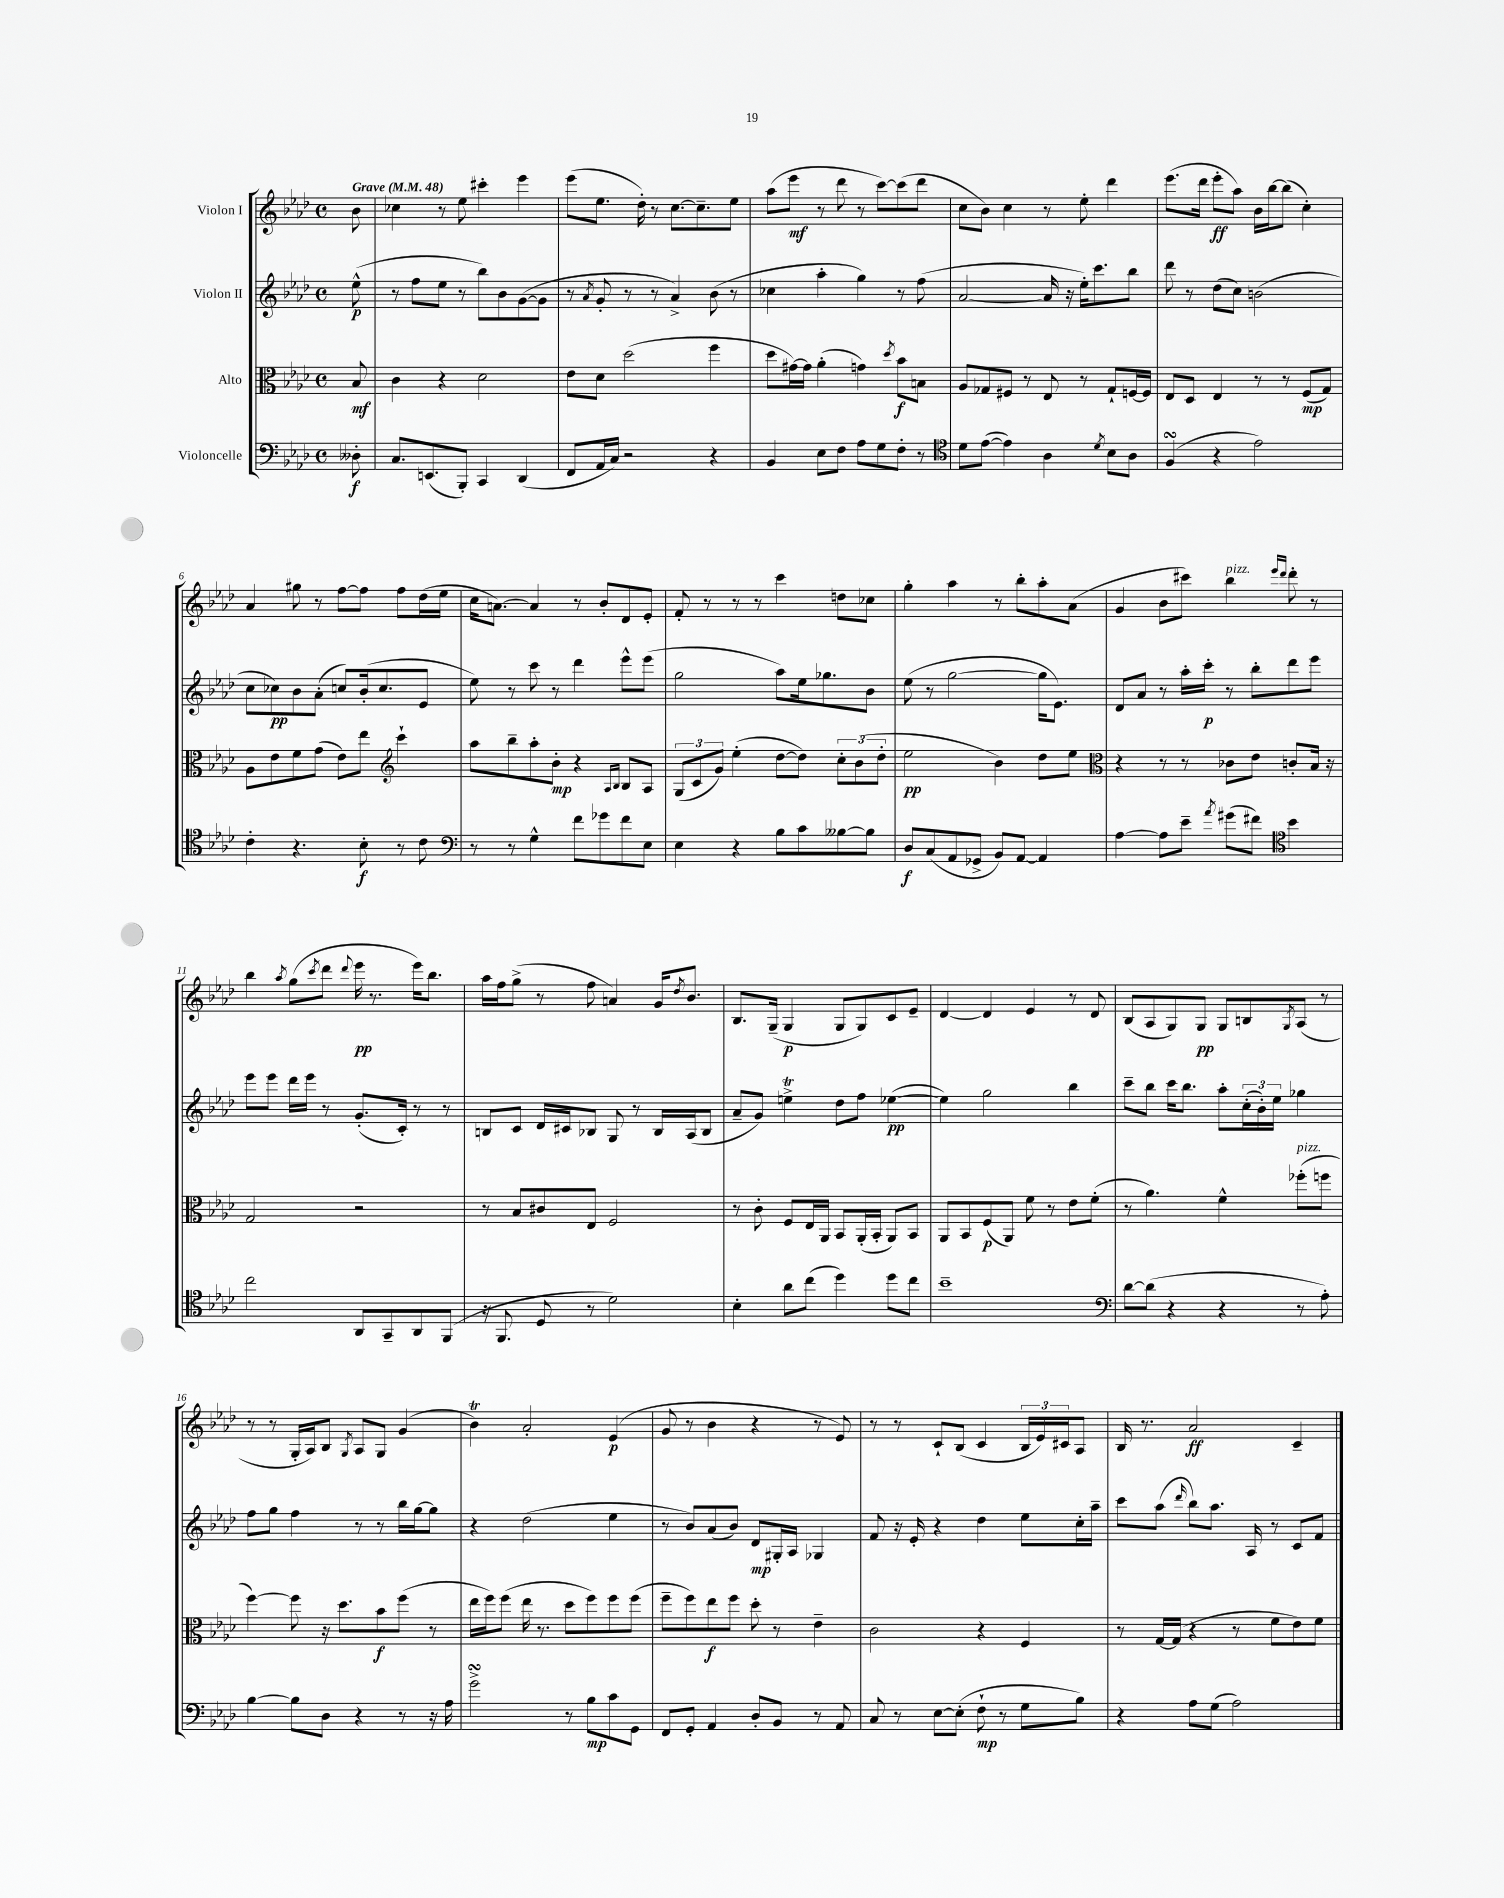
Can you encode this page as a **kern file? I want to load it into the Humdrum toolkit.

**kern	**dynam	**kern	**dynam	**kern	**dynam	**kern	**dynam
*part4	*part4	*part3	*part3	*part2	*part2	*part1	*part1
*staff4	*staff4	*staff3	*staff3	*staff2	*staff2	*staff1	*staff1
*I"Violoncelle	*	*I"Alto	*	*I"Violon II	*	*I"Violon I	*
*clefF4	*	*clefC3	*	*clefG2	*	*clefG2	*
*k[b-e-a-d-]	*	*k[b-e-a-d-]	*	*k[b-e-a-d-]	*	*k[b-e-a-d-]	*
*M4/4	*	*M4/4	*	*M4/4	*	*M4/4	*
*met(c)	*	*met(c)	*	*met(c)	*	*met(c)	*
*MM48	*	*MM48	*	*MM48	*	*MM48	*
=	=	=	=	=	=	=	=
!	!	!	!	!	!	!LO:TX:a:B:t=Grave	!
8D--X'\	f	8B-/	mf	(8ee-^^\	p	8b-\	.
=1	=1	=1	=1	=1	=1	=1	=1
8.C/L	.	4c\	.	8r	.	4cc-X\	.
.	.	.	.	8ff\L	.	.	.
(8.EEn/	.	.	.	.	.	.	.
.	.	4r	.	8ee-\J	.	8r	.
8BBB-'/J)	.	.	.	8r	.	8ee-\	.
4CC/	.	2d-\	.	8bb-\L)	.	4ccc#X'\	.
.	.	.	.	8b-\	.	.	.
(4DD-/	.	.	.	([8g\	.	4eee-\	.
.	.	.	.	8g\J]	.	.	.
=2	=2	=2	=2	=2	=2	=2	=2
8FF/L	.	8e-\L	.	8r	.	(8eee-\L	.
.	.	.	.	8qa-/	.	.	.
16AA-/L	.	8d-\J	.	8g'/	.	8.ee-\J	.
16C/JJ)	.	.	.	.	.	.	.
2r	.	(2dd-\	.	8r	.	.	.
.	.	.	.	.	.	16dd-'\)	.
.	.	.	.	8r	.	8r	.
.	.	.	.	4a-^/)	.	[8.cc\L	.
.	.	.	.	.	.	8.cc~\]	.
4r	.	4ff\	.	(8b-\	.	.	.
.	.	.	.	8r	.	8ee-\J	.
=3	=3	=3	=3	=3	=3	=3	=3
4BB-/	.	8dd-\L	.	4cc-X\	.	(8aa-\L	.
.	.	[16g#X\L)	.	.	.	8eee-\J	mf
.	.	16g#\JJ]	.	.	.	.	.
8E-\L	.	(4a-'\	.	4aa-'\	.	8r	.
8F\J	.	.	.	.	.	8ddd-\	.
8A-\L	.	4gn\)	.	4gg\)	.	8r	.
8G\	.	.	.	.	.	[8ccc\L)	.
.	.	8qdd-/	.	.	.	.	.
8F'\J	.	8b-\L	f	8r	.	(8ccc\]	.
8r	.	8Bn\J	.	(8ff\	.	8ddd-\J	.
=4	=4	=4	=4	=4	=4	=4	=4
*clefC4	*	*	*	*	*	*	*
8d-\L	.	8A-/L	.	[2a-/	.	8cc\L	.
([8e-\J	.	8G-X/	.	.	.	8b-\J)	.
4e-\])	.	8F#X/J	.	.	.	4cc\	.
.	.	8r	.	.	.	.	.
4A-\	.	8E-/	.	16a-/]	.	8r	.
.	.	.	.	16r	.	.	.
.	.	8r	.	16ee-'\KL)	.	8ee-'\	.
.	.	.	.	8.ccc\	.	.	.
8qd-/	.	.	.	.	.	.	.
8B-\L	.	8G-`/L	.	.	.	4ddd-\	.
8A-\J	.	[16Fn/L	.	8bb-\J	.	.	.
.	.	16F/JJ]	.	.	.	.	.
=5	=5	=5	=5	=5	=5	=5	=5
(4FsSSS/	.	8E-/L	.	8ddd-\	.	(8.eee-\L	.
.	.	8D-/J	.	8r	.	.	.
.	.	.	.	.	.	16ddd-\Jk	.
4r	.	4E-/	.	(8dd-\L	.	8eee-'\L	ff
.	.	.	.	8cc\J)	.	8aa-\J)	.
2e-\)	.	8r	.	(2bn\	.	16b-\LL	.
.	.	.	.	.	.	[16bb-\J	.
.	.	8r	.	.	.	(8bb-\J]	.
.	.	(8F/L	mp	.	.	4cc'\)	.
.	.	8G/J)	.	.	.	.	.
!!LO:LB:g=z
=6	=6	=6	=6	=6	=6	=6	=6
4c'\	.	8A-\L	.	8cc\L	.	4a-/	.
.	.	8e-\	.	8cc-X\)	pp	.	.
4.r	.	8f\	.	8b-\	.	8gg#X\	.
.	.	(8g\J	.	(8a-'\J	.	8r	.
.	.	8e-\L)	.	8ccn/L)	.	[8ff\L	.
8B-'\	f	8ee-\J	.	(16b-'/k	.	8ff\J]	.
.	.	.	.	8.cc/	.	.	.
*	*	*clefG2	*	*	*	*	*
8r	.	4ccc`\	.	.	.	8ff\L	.
8c\	.	.	.	8e-/J	.	(16dd-\L	.
.	.	.	.	.	.	16ee-\JJ	.
=7	=7	=7	=7	=7	=7	=7	=7
*clefF4	*	*	*	*	*	*	*
8r	.	8aa-\L	.	8ee-\)	.	16cc\KL	.
.	.	.	.	.	.	[8.an\J)	.
8r	.	8bb-~\	.	8r	.	.	.
4G^^\	.	8aa-'\	.	8ccc\	.	4a/]	.
.	.	8b-'\J	mp	8r	.	.	.
8f\L	.	4r	.	4ddd-\	.	8r	.
8g-X\	.	.	.	.	.	8b-'/L	.
.	.	16qqA-/LL	.	.	.	.	.
.	.	16qqB-/JJ	.	.	.	.	.
8f\	.	8B-/L	.	8eee-^^\L	.	8d-/	.
8E-\J	.	8A-/J	.	(8eee-\J	.	8e-'/J	.
=8	=8	=8	=8	=8	=8	=8	=8
4E-\	.	(12G/L	.	2gg\	.	8f'/	.
.	.	12c/	.	.	.	.	.
.	.	.	.	.	.	8r	.
.	.	12g/J)	.	.	.	.	.
4r	.	(4ee-'\	.	.	.	8r	.
.	.	.	.	.	.	8r	.
8B-\L	.	[8dd-\L	.	8aa-\L)	.	4ccc\	.
8c\	.	8dd-\J])	.	16ee-\k	.	.	.
.	.	.	.	8.gg-X\	.	.	.
[8B--X\	.	12cc'\L	.	.	.	8ddn\L	.
.	.	(12b-\	.	.	.	.	.
8B--\J]	.	.	.	8b-\J	.	8cc-X\J	.
.	.	12dd-'\J	.	.	.	.	.
=9	=9	=9	=9	=9	=9	=9	=9
8D-/L	f	2ee-\	pp	(8ee-\	.	4gg'\	.
(8C/	.	.	.	8r	.	.	.
8AA-/	.	.	.	[2gg\	.	4aa-\	.
8GG-X^/J	.	.	.	.	.	.	.
8BB-/L)	.	4b-\)	.	.	.	8r	.
[8AA-/J	.	.	.	.	.	8bb-'\L	.
4AA-/]	.	8dd-\L	.	16gg\KL]	.	8aa-'\	.
.	.	.	.	8.e-\J)	.	.	.
.	.	8ee-\J	.	.	.	(8a-\J	.
=10	=10	=10	=10	=10	=10	=10	=10
*	*	*clefC3	*	*	*	*	*
[4A-\	.	4r	.	8d-/L	.	4g/	.
.	.	.	.	8a-/J	.	.	.
8A-\L]	.	8r	.	8r	.	8b-\L	.
8e-~\J	.	8r	.	16aa-'\LL	.	8ccc#X\J)	.
.	.	.	.	16ccc'\JJ	p	.	.
8qa-/	.	.	.	.	.	.	.
!	!	!	!	!	!	!LO:TX:a:i:t=pizz.	!
(8g#X\L	.	8c-X\L	.	8r	.	4bb-\	.
8f#X\J)	.	8e-\J	.	8bb-'\L	.	.	.
*clefC4	*	*	*	*	*	*	*
.	.	.	.	.	.	16qqeee-/LL	.
.	.	.	.	.	.	16qqddd-/JJ	.
4b-\	.	8cn'/L	.	8ddd-\	.	8ddd-'\	.
.	.	16B-/Jk	.	8eee-\J	.	8r	.
.	.	16r	.	.	.	.	.
!!LO:LB:g=z
=11	=11	=11	=11	=11	=11	=11	=11
2cc\	.	2G/	.	8eee-\L	.	4bb-\	.
.	.	.	.	8eee-\J	.	.	.
.	.	.	.	.	.	8qaa-/	.
.	.	.	.	16ddd-\LL	.	(8gg\L	.
.	.	.	.	16eee-\JJ	.	.	.
.	.	.	.	.	.	8qccc/	.
.	.	.	.	8r	.	8ddd-\J	.
.	.	.	.	.	.	8qqddd-/	.
8AA-/L	.	2r	.	(8.g'/L	.	16eee-\	pp
.	.	.	.	.	.	8.r	.
8GG~/	.	.	.	.	.	.	.
.	.	.	.	16c'/Jk)	.	.	.
8AA-/	.	.	.	8r	.	16eee-\KL)	.
.	.	.	.	.	.	8.bb-\J	.
(8FF/J	.	.	.	8r	.	.	.
=12	=12	=12	=12	=12	=12	=12	=12
16r	.	8r	.	8Bn/L	.	16aa-\LL	.
8.FF/	.	.	.	.	.	16ff\J	.
.	.	8B-/L	.	8c/J	.	(8gg^\J	.
8D-/	.	8c#X/	.	16d-/LL	.	8r	.
.	.	.	.	16c#X/J	.	.	.
8r	.	8E-/J	.	8B-X/J	.	8ff\	.
2d-\)	.	2F/	.	8G/	.	4an/)	.
.	.	.	.	8r	.	.	.
.	.	.	.	16B-/LL	.	16g/KL	.
.	.	.	.	.	.	8qdd-/	.
.	.	.	.	(16A-/J	.	8.b-/J	.
.	.	.	.	8B-/J	.	.	.
=13	=13	=13	=13	=13	=13	=13	=13
4B-'\	.	8r	.	8a-~/L	.	8.B-/L	.
.	.	8c'\	.	8g/J)	.	.	.
.	.	.	.	.	.	(16G~/Jk	.
8a-\L	.	8F/L	.	4eent^\	.	4G/	p
(8cc\J	.	16E-/L	.	.	.	.	.
.	.	16AA-/JJ	.	.	.	.	.
4dd-\)	.	8BB-/L	.	8dd-\L	.	8G/L	.
.	.	(16AA-'/L	.	8ff\J	.	8G/)	.
.	.	16BB-'/JJ	.	.	.	.	.
8dd-\L	.	8AA-/L)	.	([4ee-X\	pp	8c/	.
8cc\J	.	8BB-/J	.	.	.	8e-~/J	.
=14	=14	=14	=14	=14	=14	=14	=14
1b-~	.	8AA-/L	.	4ee-\])	.	[4d-/	.
.	.	8BB-/	.	.	.	.	.
.	.	(8F/	p	2gg\	.	4d-/]	.
.	.	8AA-/J)	.	.	.	.	.
.	.	8f\	.	.	.	4e-/	.
.	.	8r	.	.	.	.	.
.	.	8e-\L	.	4bb-\	.	8r	.
.	.	(8f'\J	.	.	.	8d-/	.
=15	=15	=15	=15	=15	=15	=15	=15
*clefF4	*	*	*	*	*	*	*
[8d-\L	.	8r	.	8ccc~\L	.	(8B-/L	.
(8d-\J]	.	4.a-\)	.	8bb-\J	.	8A-/	.
4r	.	.	.	16ccc\KL	.	8G/)	.
.	.	.	.	8.bb-\J	.	.	.
.	.	.	.	.	.	8G/J	pp
4r	.	4f^^\	.	8aa-'\L	.	8G/L	.
.	.	.	.	(24cc'\L	.	8Bn/	.
.	.	.	.	24b-'\)	.	.	.
.	.	.	.	24ee-\JJ	.	.	.
.	.	.	.	.	.	8qG/	.
!	!	!LO:TX:a:i:t=pizz.	!	!	!	!	!
8r	.	(8ff-X'\L	.	4gg-X\	.	(8A-/J	.
8A-'\)	.	8ffn\J	.	.	.	8r	.
!!LO:LB:g=z
=16	=16	=16	=16	=16	=16	=16	=16
[4B-\	.	[4ff\)	.	8ff\L	.	8r	.
.	.	.	.	8gg\J	.	8r	.
8B-\L]	.	8ff\]	.	4ff\	.	16G'/LL	.
.	.	.	.	.	.	16A-/J)	.
8D-\J	.	16r	.	.	.	8B-/J	.
.	.	8.dd-\L	.	.	.	.	.
.	.	.	.	.	.	8qG/	.
4r	.	.	.	8r	.	8A-/L	.
.	.	8b-\	f	8r	.	8G/J	.
8r	.	(8ff\J	.	16bb-\LL	.	(4g/	.
.	.	.	.	[16gg\J	.	.	.
16r	.	8r	.	8gg\J]	.	.	.
16A-\	.	.	.	.	.	.	.
=17	=17	=17	=17	=17	=17	=17	=17
2gsSsS^\	.	16ee-\LL	.	4r	.	4b-T\)	.
.	.	16ff\J)	.	.	.	.	.
.	.	(8ff\J	.	.	.	.	.
.	.	16ee-\	.	(2dd-\	.	2a-'/	.
.	.	8.r	.	.	.	.	.
8r	.	8dd-\L	.	.	.	.	.
8B-\L	mp	8ff\)	.	.	.	.	.
8c\	.	8ff\	.	4ee-\	.	(4e-/	p
8GG\J	.	(8ff\J	.	.	.	.	.
=18	=18	=18	=18	=18	=18	=18	=18
8FF/L	.	8ff~\L	.	8r	.	8g/	.
8GG'/J	.	8ff\)	.	8b-/L)	.	8r	.
4AA-/	.	8ee-\	f	(8a-/	.	4b-\	.
.	.	8ff\J	.	8b-/J)	.	.	.
8D-'/L	.	8dd-'\	.	8d-/L	mp	4r	.
8BB-/J	.	8r	.	16G#X'/L	.	.	.
.	.	.	.	16A-/JJ	.	.	.
8r	.	4e-~\	.	4G-X/	.	8r	.
8AA-/	.	.	.	.	.	8e-/)	.
=19	=19	=19	=19	=19	=19	=19	=19
8C/	.	2c\	.	8f/	.	8r	.
8r	.	.	.	16r	.	8r	.
.	.	.	.	16e-'/	.	.	.
[8E-\L	.	.	.	4r	.	8c`/L	.
(8E-'\J]	.	.	.	.	.	(8B-/J	.
8F`\	mp	4r	.	4dd-\	.	4c/	.
8r	.	.	.	.	.	.	.
8G\L	.	4F/	.	8ee-\L	.	24B-/LL	.
.	.	.	.	.	.	24e-/)	.
.	.	.	.	.	.	24c#X/J	.
8B-\J)	.	.	.	16cc'\L	.	8A-/J	.
.	.	.	.	16aa-~\JJ	.	.	.
=20	=20	=20	=20	=20	=20	=20	=20
4r	.	8r	.	8ccc\L	.	16B-/	.
.	.	.	.	.	.	8.r	.
.	.	[16G/LL	.	(8aa-\J	.	.	.
.	.	(16G/JJ]	.	.	.	.	.
.	.	.	.	16qqddd-/	.	.	.
8A-\L	.	4r	.	8bb-\L)	.	2a-/	ff
(8G\J	.	.	.	8.aa-\J	.	.	.
2A-\)	.	8r	.	.	.	.	.
.	.	.	.	16A-/	.	.	.
.	.	8f\L	.	8r	.	.	.
.	.	8e-\)	.	8c/L	.	4c~/	.
.	.	8f\J	.	8f/J	.	.	.
==	==	==	==	==	==	==	==
*-	*-	*-	*-	*-	*-	*-	*-
